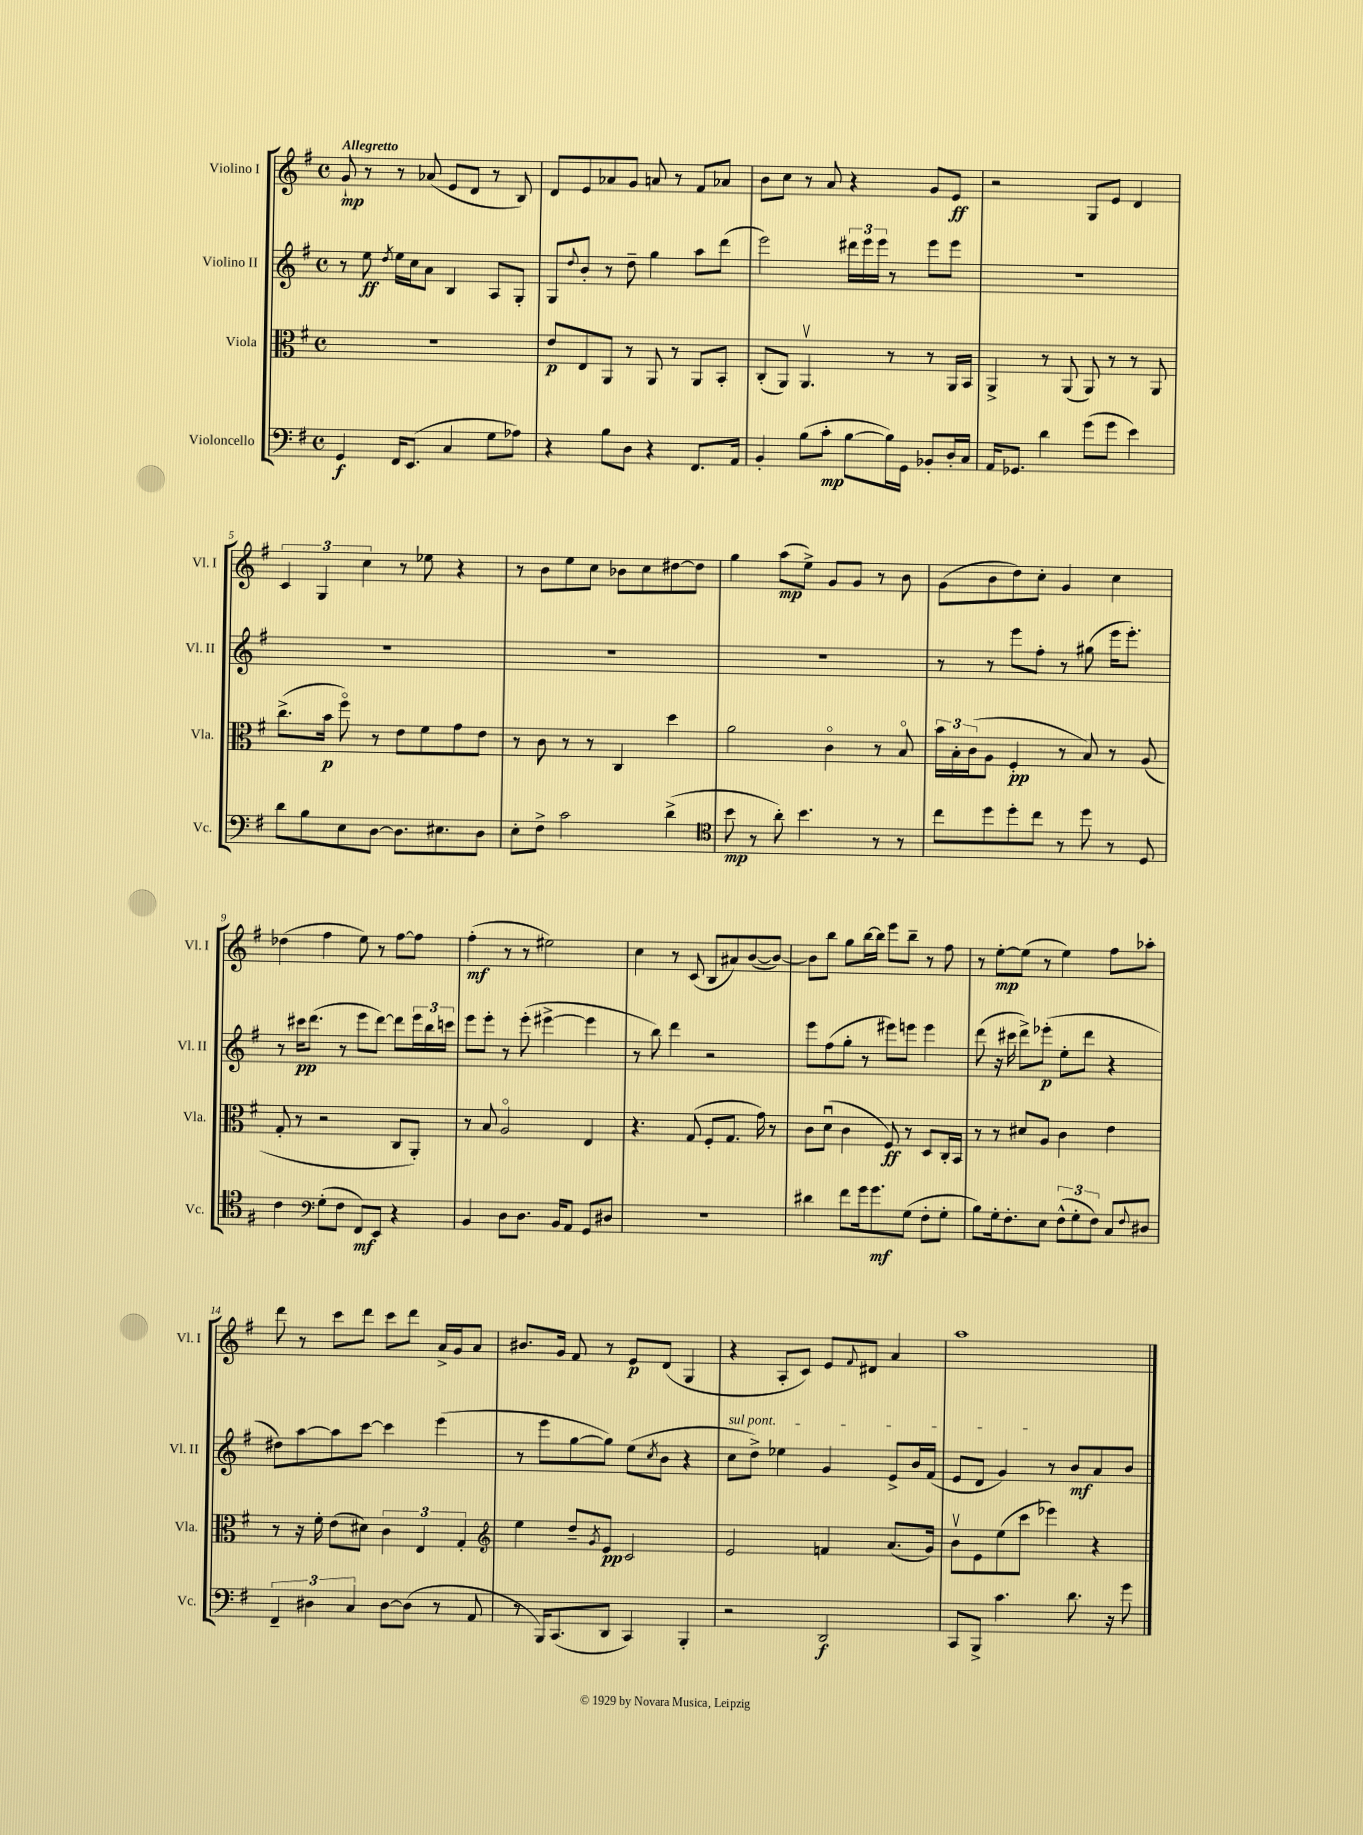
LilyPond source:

<<
\new StaffGroup <<
\new Staff = "s0" \with { instrumentName = "Violino I" shortInstrumentName = "Vl. I" } {
    \clef treble \key g \major \defaultTimeSignature \time 4/4 \tempo "Allegretto"
    g'8-!\mp r8 r8 aes'8( e'8 d'8 r8 b8) |
    d'8 e'8 aes'8 g'8 a'8 r8 fis'8 aes'8 |
    b'8 c''8 r8 a'8 r4 g'8 e'8\ff |
    r2 g8 e'8 d'4 |
    \tuplet 3/2 { c'4 g4 c''4 } r8 ees''8 r4 |
    r8 b'8 e''8 c''8 bes'8 c''8 dis''8~ dis''8 |
    g''4 a''8\mp( e''8->) g'8 g'8 r8 b'8 |
    g'8( b'8 d''8) c''8-. g'4 c''4 |
    des''4( fis''4 e''8) r8 fis''8~ fis''8 |
    fis''4-.\mf( r8 r8 eis''2) |
    c''4 r8 c'8( b8 ais'8) b'8~( b'8~) |
    b'8 b''8 g''8 b''16~ b''16 e'''8 b''8-- r8 fis''8 |
    r8 e''8~-.\mp e''8( r8 e''4) fis''8 aes''8-. |
    d'''8 r8 c'''8 d'''8 c'''8 d'''8 a'16-> g'16 a'8 |
    bis'8. g'16 fis'8 r8 e'8\p d'8( g4 |
    r4 a8-. c'8) e'8 \appoggiatura { fis'8 } dis'8 a'4 |
    a''1 \bar "|." |
}
\new Staff = "s1" \with { instrumentName = "Violino II" shortInstrumentName = "Vl. II" } {
    \clef treble \key g \major \defaultTimeSignature \time 4/4
    r8 e''8\ff \acciaccatura { d''8 } e''16 c''16 a'8 b4 a8 g8-. |
    g8 \appoggiatura { d''8 } b'8-. r8 d''8-- g''4 a''8 d'''8( |
    e'''2) \tuplet 3/2 { dis'''16 e'''16 e'''16 } r8 e'''8 e'''8 |
    R1 |
    R1 |
    R1 |
    R1 |
    r8 r8 e'''8 fis''8-. r8 gis''8( e'''16 e'''8.-.) |
    r8 cis'''16\pp d'''8.( r8 e'''8 d'''8~) d'''8 \tuplet 3/2 { e'''16 b''16 c'''16 } |
    e'''8 e'''8-. r8 e'''8-.( eis'''4~-> eis'''4 |
    r8 b''8) d'''4 r2 |
    e'''8 fis''8( g''8-. r8 eis'''8) e'''8 e'''4 |
    d'''8( r16 cis'''16 d'''8->) ees'''8-.\p( e''8-. d'''8 r4 |
    dis''8) a''8~ a''8 c'''8~ c'''4 e'''4( |
    r8 e'''8 g''8~ g''8) e''8( \acciaccatura { c''8 } b'8 r4 |
    \once \override TextSpanner.bound-details.left.text = \markup { \italic "sul pont." } c''8\startTextSpan d''8->) ees''4 g'4 e'8-> b'16 fis'16( |
    e'8 d'8 g'4\stopTextSpan) r8 b'8\mf a'8 b'8 \bar "|." |
}
\new Staff = "s2" \with { instrumentName = "Viola" shortInstrumentName = "Vla." } {
    \clef alto \key g \major \defaultTimeSignature \time 4/4
    R1 |
    e'8\p e8 a,8 r8 a,8 r8 a,8 b,8-. |
    c8-.( a,8) a,4.\upbow r8 r8 a,16 b,16 |
    a,4-> r8 a,8( a,8) r8 r8 a,8 |
    c''8.->( b'16\p fis''8\flageolet) r8 e'8 fis'8 g'8 e'8 |
    r8 c'8 r8 r8 c4 d''4 |
    a'2 c'4\flageolet r8 b8\flageolet |
    \tuplet 3/2 { b'16 b16-. c'16( } a8 fis4-.\pp r8 b8) r8 a8( |
    g8-. r8 r2 c8 a,8-.) |
    r8 b8 a2\flageolet e4 |
    r4. g8( fis8-. g8. g'16) r8 |
    c'8 d'8\downbow( c'4 fis8\ff) r8 d8 c16-. b,16 |
    r8 r8 dis'8 a8 c'4 e'4 |
    r8 r16 fis'16-. e'8( dis'8) \tuplet 3/2 { c'4 e4 g4-. } |
    \clef treble e''4 d''8-- \acciaccatura { g'8 } e'8\pp c'2 |
    e'2 f'4 a'8.( g'16) |
    b'8\upbow e'8 e''8( c'''8 ees'''4) r4 \bar "|." |
}
\new Staff = "s3" \with { instrumentName = "Violoncello" shortInstrumentName = "Vc." } {
    \clef bass \key g \major \defaultTimeSignature \time 4/4
    g,4\f fis,16 e,8.( c4 g8 aes8) |
    r4 b8 d8 r4 fis,8. a,16 |
    b,4-. b8( c'8-.\mp b8~ b16) g,16 bes,8-. d16-. c16 |
    a,16 ges,8. d'4 g'8( g'8 e'4) |
    d'8 b8 e8 d8~ d8. eis8. d8 |
    e8-. fis8-> c'2 d'4->( |
    \clef tenor b'8\mp r8 a'8-.) b'4. r8 r8 |
    c''8 d''8 d''8-. c''8 r8 d''8 r8 d8 |
    c'4 \clef bass g8-.( fis8 fis,8\mf) e,8 r4 |
    b,4 d8 d8. b,16 a,8 g,8 dis8 |
    R1 |
    dis'4 fis'8 g'16 g'8.\mf g8( fis8-. g8-. |
    b8) g16-. fis8.-. e8 \tuplet 3/2 { fis8-^( g8-. fis8) } c8 \appoggiatura { fis8 } dis8 |
    \tuplet 3/2 { fis,4-- dis4 c4 } dis8~ dis8( r8 a,8 |
    r8 b,,16) c,8.( d,8 c,4) b,,4-. |
    r2 d,2\f |
    c,8 b,,8-> c'4. d'8. r16 g'8 \bar "|." |
}
>>
>>
